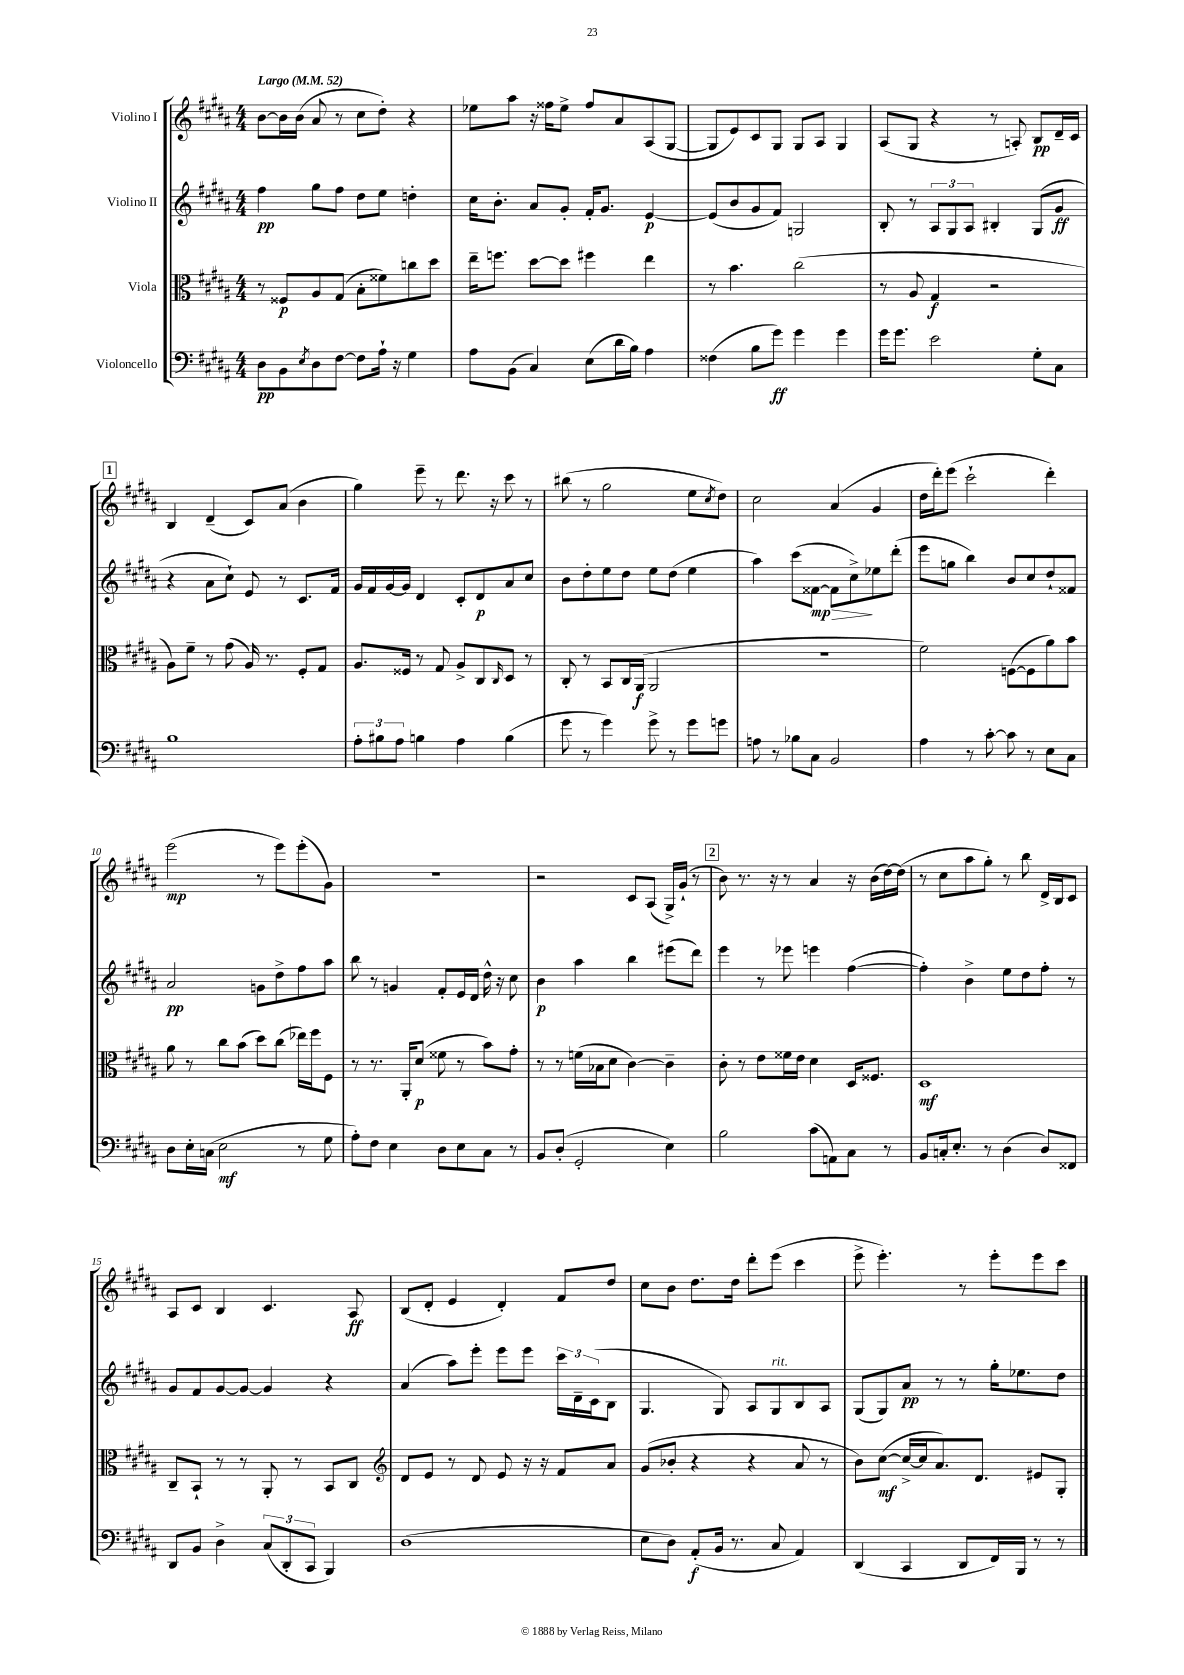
<<
\new StaffGroup <<
\new Staff = "s0" \with { instrumentName = "Violino I" } {
    \clef treble \key b \major \numericTimeSignature \time 4/4 \tempo "Largo" 4 = 52
    b'8~ b'16 b'16( ais'8 r8 cis''8 dis''8-.) r4 |
    ees''8 ais''8 r16 fisis''16 ees''8-> fisis''8 ais'8 ais8( gis8~ |
    gis8 e'8) cis'8 gis8 gis8 ais8 gis4 |
    ais8( gis8 r4 r8 a8-.) b8\pp dis'16-- cis'16 |
    \mark \markup { \box "1" } b4 dis'4--( cis'8) ais'8( b'4 |
    gis''4) e'''8-- r8 dis'''8. r16 cis'''8 r8 |
    bis''8( r8 gis''2 e''8 \acciaccatura { cis''8 } dis''8) |
    cis''2 ais'4( gis'4 |
    dis''16 dis'''16-.) e'''8( cis'''2-! dis'''4-.) |
    e'''2\mp( r8 e'''8) e'''8-.( gis'8) |
    R1 |
    r2 cis'8 ais8( gis16->) gis'16-!( r8 |
    \mark \markup { \box "2" } b'8) r8. r16 r8 ais'4 r16 b'16( dis''16~) dis''16( |
    r8 cis''8 ais''8 gis''8-.) r8 b''8 dis'16-> b16 cis'8 |
    ais8 cis'8 b4 cis'4. ais8\ff |
    b8( dis'8-. e'4 dis'4-.) fis'8 dis''8 |
    cis''8 b'8 dis''8. dis''16 dis'''8-. e'''8( cis'''4 |
    e'''8-> e'''4.-.) r8 e'''8-. e'''8 cis'''8 \bar "|." |
}
\new Staff = "s1" \with { instrumentName = "Violino II" } {
    \clef treble \key b \major \numericTimeSignature \time 4/4
    fis''4\pp gis''8 fis''8 dis''8 e''8 d''4-. |
    cis''16 b'8.-. ais'8 gis'8-. fis'16-. gis'8. e'4~\p |
    e'8( b'8 gis'8 fis'8) g2 |
    b8-. r8 \tuplet 3/2 { ais8 gis8 ais8 } bis4-. gis8( gis'8\ff |
    \mark \markup { \box "1" } r4 ais'8 cis''8-!) e'8 r8 cis'8. fis'16 |
    gis'16 fis'16 gis'16~ gis'16 dis'4 cis'8-. dis'8\p ais'8 cis''8 |
    b'8 dis''8-. e''8 dis''8 e''8 dis''8( e''4 |
    ais''4) cis'''8( fisis'8~\mp\> fisis'8 cis''8->\!) ees''8 dis'''8-.( |
    e'''8 g''8 b''4) b'8 cis''8 dis''8-! fisis'8 |
    ais'2\pp g'8 dis''8-> fis''8 ais''8 |
    b''8 r8 g'4 fis'8-. e'16 dis'16 dis''16-^ r16 cis''8 |
    b'4\p ais''4 b''4 eis'''8( dis'''8) |
    \mark \markup { \box "2" } e'''4 r8 ees'''8 e'''4 fis''4~( |
    fis''4-.) b'4-> e''8 dis''8 fis''8-. r8 |
    gis'8 fis'8 gis'8~ gis'8~ gis'4 r4 |
    ais'4( ais''8) e'''8-. e'''8 e'''8 \tuplet 3/2 { cis'''16 dis'16-- cis'16( } b8 |
    gis4. gis8) ais8 gis8^\markup { \italic "rit." } b8 ais8 |
    gis8( gis8) ais'8\pp r8 r8 gis''16-. ees''8. dis''8 \bar "|." |
}
\new Staff = "s2" \with { instrumentName = "Viola" } {
    \clef alto \key b \major \numericTimeSignature \time 4/4
    r8 fisis8\p ais8 gis8( b8-. fisis'8) c''8 dis''8 |
    e''16-- f''8. dis''8~ dis''8 fis''4 e''4 |
    r8 b'4. cis''2( |
    r8 ais8 gis4\f r2 |
    \mark \markup { \box "1" } ais8) fis'8-- r8 gis'8( ais16) r8. fis8-. gis8 |
    ais8. fisis16 r8 gis8 ais8-> cis8 \grace { cis16 } dis8 r8 |
    cis8-. r8 b,8 cis16 ais,16\f( ais,2 |
    R1 |
    fis'2) f8~( f8 ais'8) b'8 |
    ais'8 r8 cis''8 b'8( dis''8) cis''8( ees''16) fis''16 fis8 |
    r8 r8. ais,16-. dis'8\p( fisis'8 r8 b'8) gis'8-. |
    r8 r8 f'16( bes16 dis'8 cis'4~) cis'4-- |
    \mark \markup { \box "2" } cis'8-. r8 e'8 fisis'16 e'16 dis'4 dis16 fisis8. |
    dis1\mf |
    cis8-- b,8-! r8 r8 ais,8-. r8 b,8 cis8 |
    \clef treble dis'8 e'8 r8 dis'8 e'8 r16 r16 fis'8 ais'8 |
    gis'8( bes'8-. r4 r4 ais'8 r8 |
    b'8) cis''8~\mf( cis''16~-> cis''16 ais'8.) dis'8. eis'8 gis8-. \bar "|." |
}
\new Staff = "s3" \with { instrumentName = "Violoncello" } {
    \clef bass \key b \major \numericTimeSignature \time 4/4
    dis8\pp b,8 \acciaccatura { e8 } dis8 fis8~ fis8 ais16-! r16 gis4 |
    ais8 b,8( cis4) e8( dis'16 b16) ais4 |
    fisis4( b8 gis'8\ff) gis'4 gis'4 |
    gis'16 gis'8. e'2 gis8-. cis8 |
    \mark \markup { \box "1" } b1 |
    \tuplet 3/2 { ais8-. bis8 ais8 } b4 ais4 b4( |
    gis'8 r8 gis'4) gis'8-> r8 gis'8 g'8 |
    a8 r8 bes8 cis8 b,2 |
    ais4 r8 cis'8~-. cis'8 r8 e8 cis8 |
    dis8 e16-. c16( e2\mf r8 gis8 |
    ais8-.) fis8 e4 dis8 e8 cis8 r8 |
    b,8 dis8-.( gis,2-. e4) |
    \mark \markup { \box "2" } b2 cis'8( a,8) cis8 r8 |
    b,8 c16-. e8.-. r8 dis4( dis8) fisis,8 |
    dis,8 b,8 dis4-> \tuplet 3/2 { cis8( dis,8-. cis,8 } b,,4) |
    dis1( |
    e8 dis8) ais,8-.\f( b,16 r8. cis8 ais,4) |
    dis,4( cis,4 dis,8 fis,16) b,,16 r8 r8 \bar "|." |
}
>>
>>
